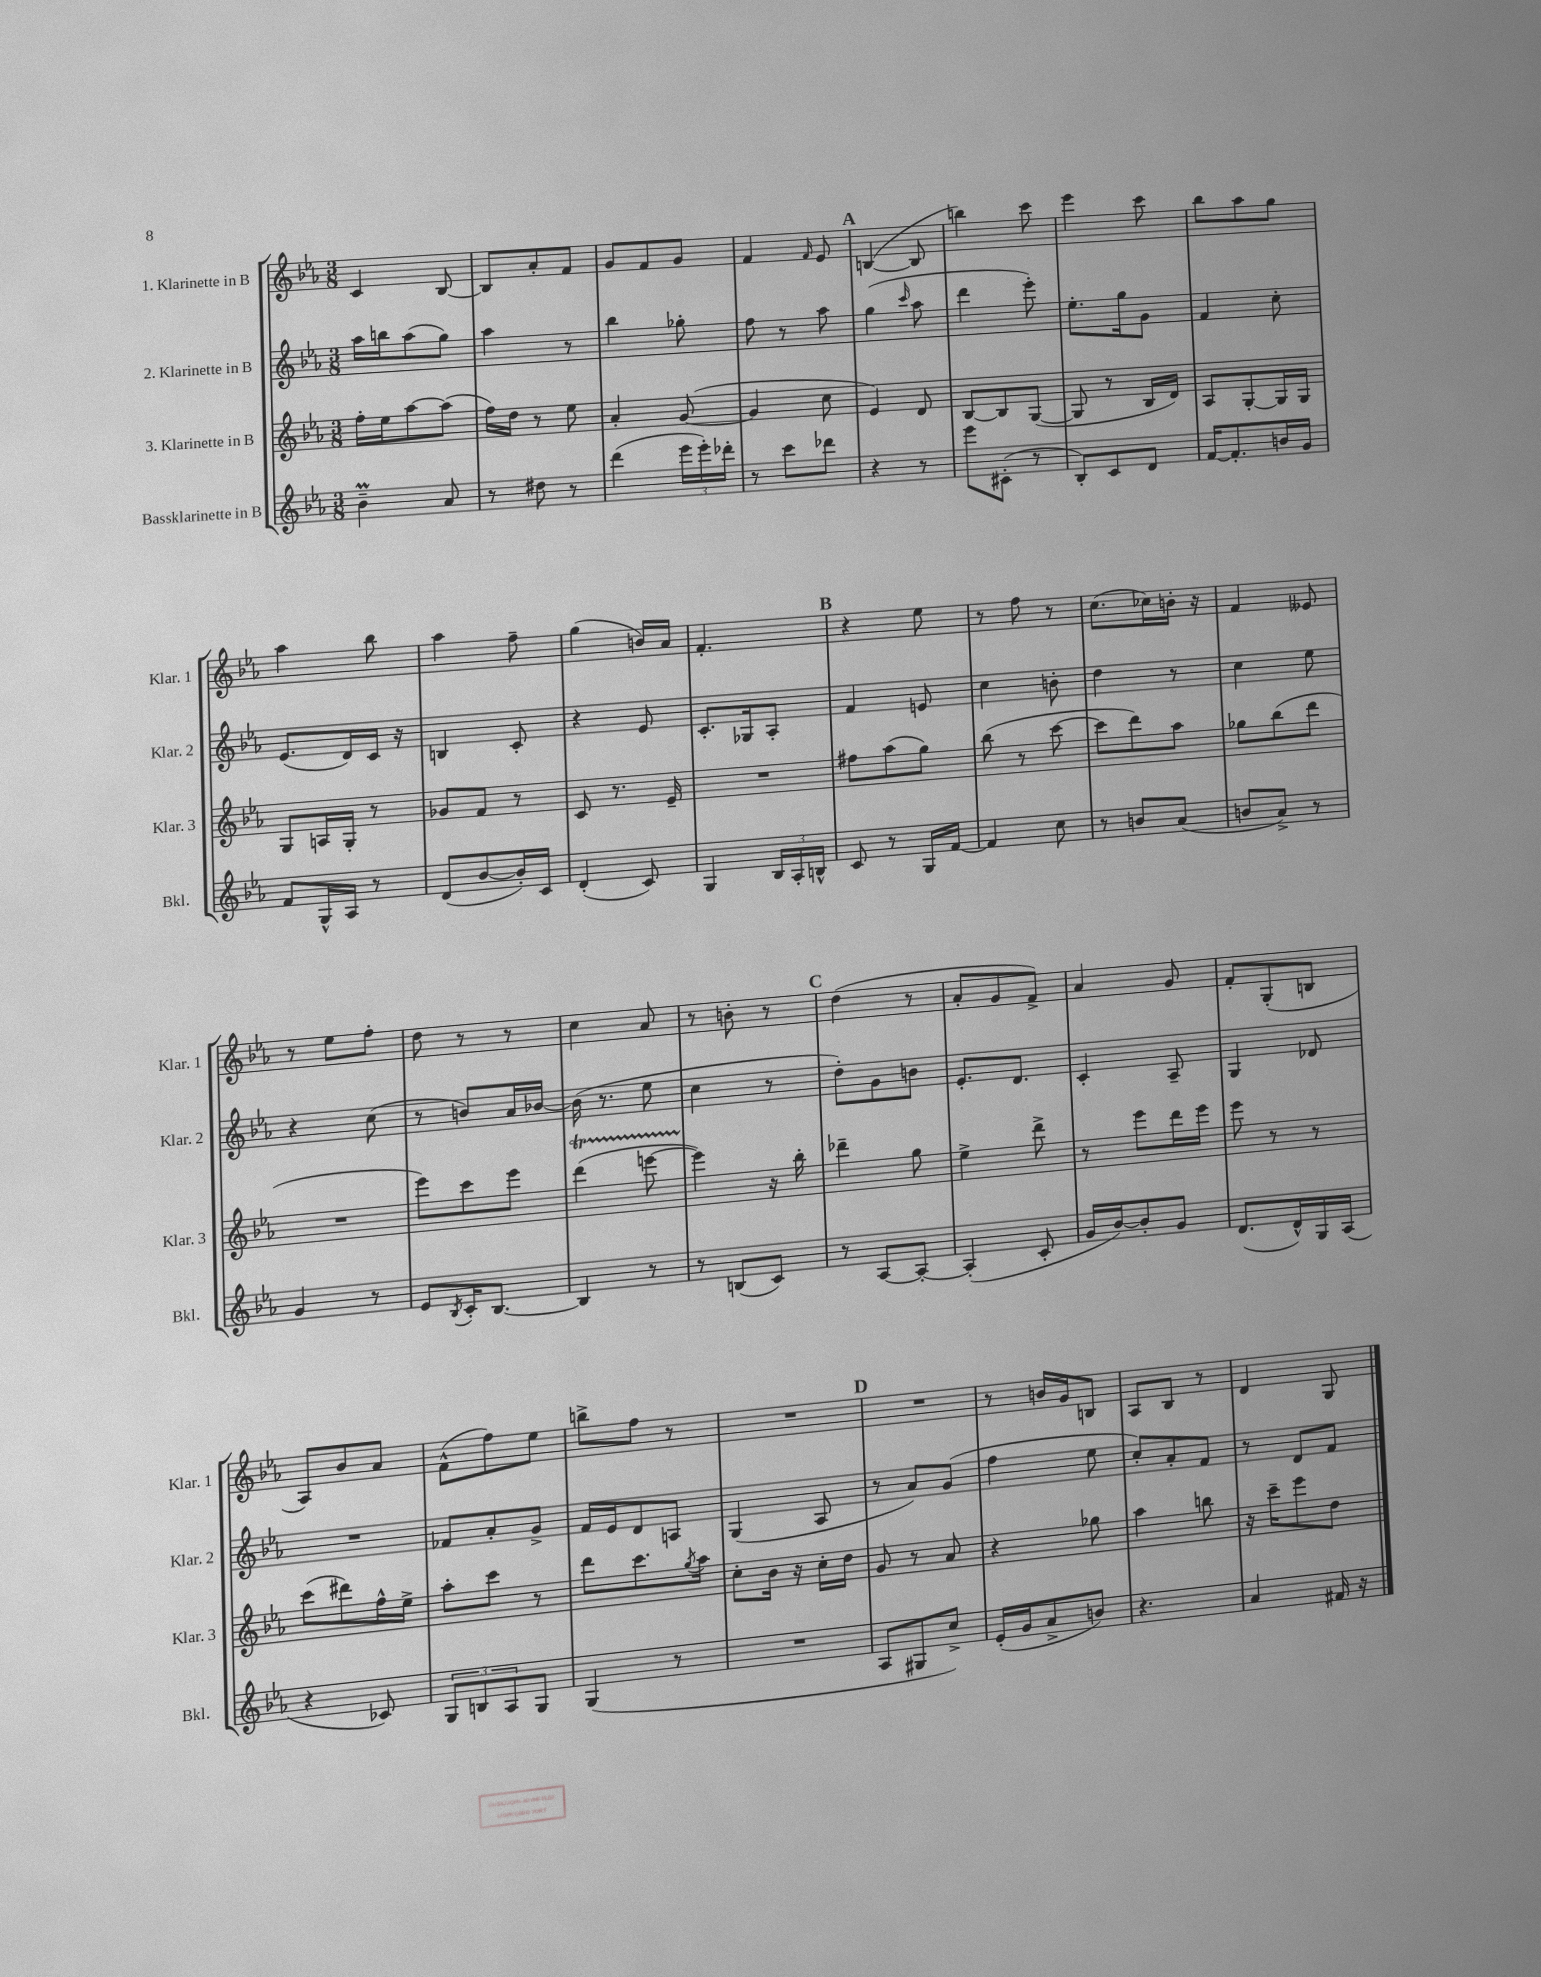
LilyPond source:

<<
\new StaffGroup <<
\new Staff = "s0" \with { instrumentName = "1. Klarinette in B" shortInstrumentName = "Klar. 1" } {
    \clef treble \key ees \major \numericTimeSignature \time 3/8
    c'4 bes8~ |
    bes8 aes'8-. f'8 |
    g'8 f'8 g'8 |
    f'4 \grace { f'16 } ees'8 |
    \mark \markup { \bold "A" } b4~( b8 |
    b''4) c'''8 |
    ees'''4 c'''8 |
    bes''8 aes''8 g''8 |
    aes''4 bes''8 |
    aes''4 f''8-- |
    g''4( b'16) aes'16 |
    f'4.-. |
    \mark \markup { \bold "B" } r4 ees''8 |
    r8 f''8 r8 |
    c''8.( ces''16) b'16-. r16 |
    f'4 eeses'8 |
    r8 ees''8 f''8-. |
    d''8 r8 r8 |
    c''4 aes'8 |
    r8 b'8-. r8 |
    \mark \markup { \bold "C" } d''4( r8 |
    aes'8-. g'8 f'8->) |
    aes'4 g'8 |
    f'8-. g8-.( b8 |
    aes8) bes'8 aes'8 |
    f'8-^( f''8) ees''8 |
    b''8-> f''8 r8 |
    R4. |
    \mark \markup { \bold "D" } R4. |
    r8 b'16 g'16 b8 |
    aes8 bes8 r8 |
    d'4 g8 \bar "|." |
}
\new Staff = "s1" \with { instrumentName = "2. Klarinette in B" shortInstrumentName = "Klar. 2" } {
    \clef treble \key ees \major \numericTimeSignature \time 3/8
    aes''16 b''16 aes''8( g''8) |
    aes''4 r8 |
    bes''4 ges''8-. |
    f''8 r8 aes''8 |
    \mark \markup { \bold "A" } g''4( \grace { c'''16 } aes''8 |
    d'''4 ees'''8-.) |
    ees''8.-. g''16 g'8 |
    f'4 c''8-. |
    ees'8.( d'16) c'16 r16 |
    b4 c'8-. |
    r4 ees'8 |
    c'8.-. ges16 aes8-. |
    \mark \markup { \bold "B" } f'4 e'8 |
    c''4 b'8-. |
    d''4 r8 |
    c''4 ees''8 |
    r4 c''8( |
    r8 b'8) aes'16 bes'16~ |
    bes'16( r8. ees''8 |
    c''4 r8 |
    \mark \markup { \bold "C" } d''8-.) g'8 b'8 |
    ees'8.-. d'8. |
    c'4-. aes8-- |
    g4 des'8 |
    R4. |
    fes'8 aes'8-. g'8-> |
    f'16 ees'16 d'8 a8 |
    g4( aes8 |
    \mark \markup { \bold "D" } r8 aes'8) g'8( |
    f''4 ees''8 |
    c''8-.) aes'8-. f'8 |
    r8 d'8 f'8 \bar "|." |
}
\new Staff = "s2" \with { instrumentName = "3. Klarinette in B" shortInstrumentName = "Klar. 3" } {
    \clef treble \key ees \major \numericTimeSignature \time 3/8
    f''16-. ees''16 aes''8~ aes''8( |
    f''16) d''16 r8 ees''8 |
    aes'4-. g'8~( |
    g'4 c''8 |
    \mark \markup { \bold "A" } ees'4) d'8 |
    bes8~ bes8 g8~( |
    g8 r8 bes16 d'16) |
    aes8 g8~-. g16 g16 |
    g8 a16 g16-. r8 |
    ges'8 f'8 r8 |
    c'8 r8. ees'16-- |
    R4. |
    \mark \markup { \bold "B" } fis''8 aes''8( g''8) |
    bes''8( r8 c'''8~ |
    c'''8 d'''8) aes''8 |
    ges''8 bes''8( d'''8 |
    R4. |
    ees'''8) c'''8 ees'''8 |
    d'''4\startTrillSpan( e'''8~ |
    e'''4\stopTrillSpan) r16 bes''16-. |
    \mark \markup { \bold "C" } des'''4-- g''8 |
    ees''4-> d'''8-> |
    r8 ees'''8 d'''16 ees'''16 |
    ees'''8 r8 r8 |
    c'''8( dis'''8) f''16-^ ees''16-> |
    aes''8-. c'''8 r8 |
    d'''8 c'''8. \acciaccatura { g''8 } aes''16 |
    c''8-. bes'16 r16 c''16-. d''16 |
    \mark \markup { \bold "D" } g'8 r8 aes'8 |
    r4 ges''8 |
    aes''4 b''8 |
    r16 c'''16-- ees'''8 d''8 \bar "|." |
}
\new Staff = "s3" \with { instrumentName = "Bassklarinette in B" shortInstrumentName = "Bkl." } {
    \clef treble \key ees \major \numericTimeSignature \time 3/8
    bes'4--\prall aes'8 |
    r8 dis''8 r8 |
    d'''4( \tuplet 3/2 { ees'''16 ees'''16-.) des'''16-. } |
    r8 c'''8 des'''8 |
    \mark \markup { \bold "A" } r4 r8 |
    ees'''8 cis'8-.( r8 |
    bes8-.) c'8 d'8 |
    f'16~ f'8.-. b'16 g'16 |
    f'8 g16-^ aes16 r8 |
    d'8( bes'8~ bes'16-.) c'16 |
    d'4-.( c'8) |
    g4 \tuplet 3/2 { bes16 aes16-. b16-^ } |
    \mark \markup { \bold "B" } c'8 r8 g16 f'16~ |
    f'4 c''8 |
    r8 b'8 aes'8( |
    b'8 aes'8->) r8 |
    g'4 r8 |
    ees'8 \acciaccatura { bes8 } c'16-. bes8.~ |
    bes4 r8 |
    r8 b8( c'8) |
    \mark \markup { \bold "C" } r8 aes8~ aes8~-. |
    aes4-.( c'8-. |
    g'16 bes'16~) bes'8-. g'8 |
    d'8.( d'16-^) g16 aes16( |
    r4 ces'8) |
    \tuplet 3/2 { g8 b8 aes8 } g8 |
    g4( r8 |
    R4. |
    \mark \markup { \bold "D" } aes8 gis8 c''8->) |
    ees'16-.( g'16 aes'8-> b'8) |
    r4. |
    aes'4 fis'16 r16 \bar "|." |
}
>>
>>
\layout { \context { \Score \remove "Bar_number_engraver" } }
